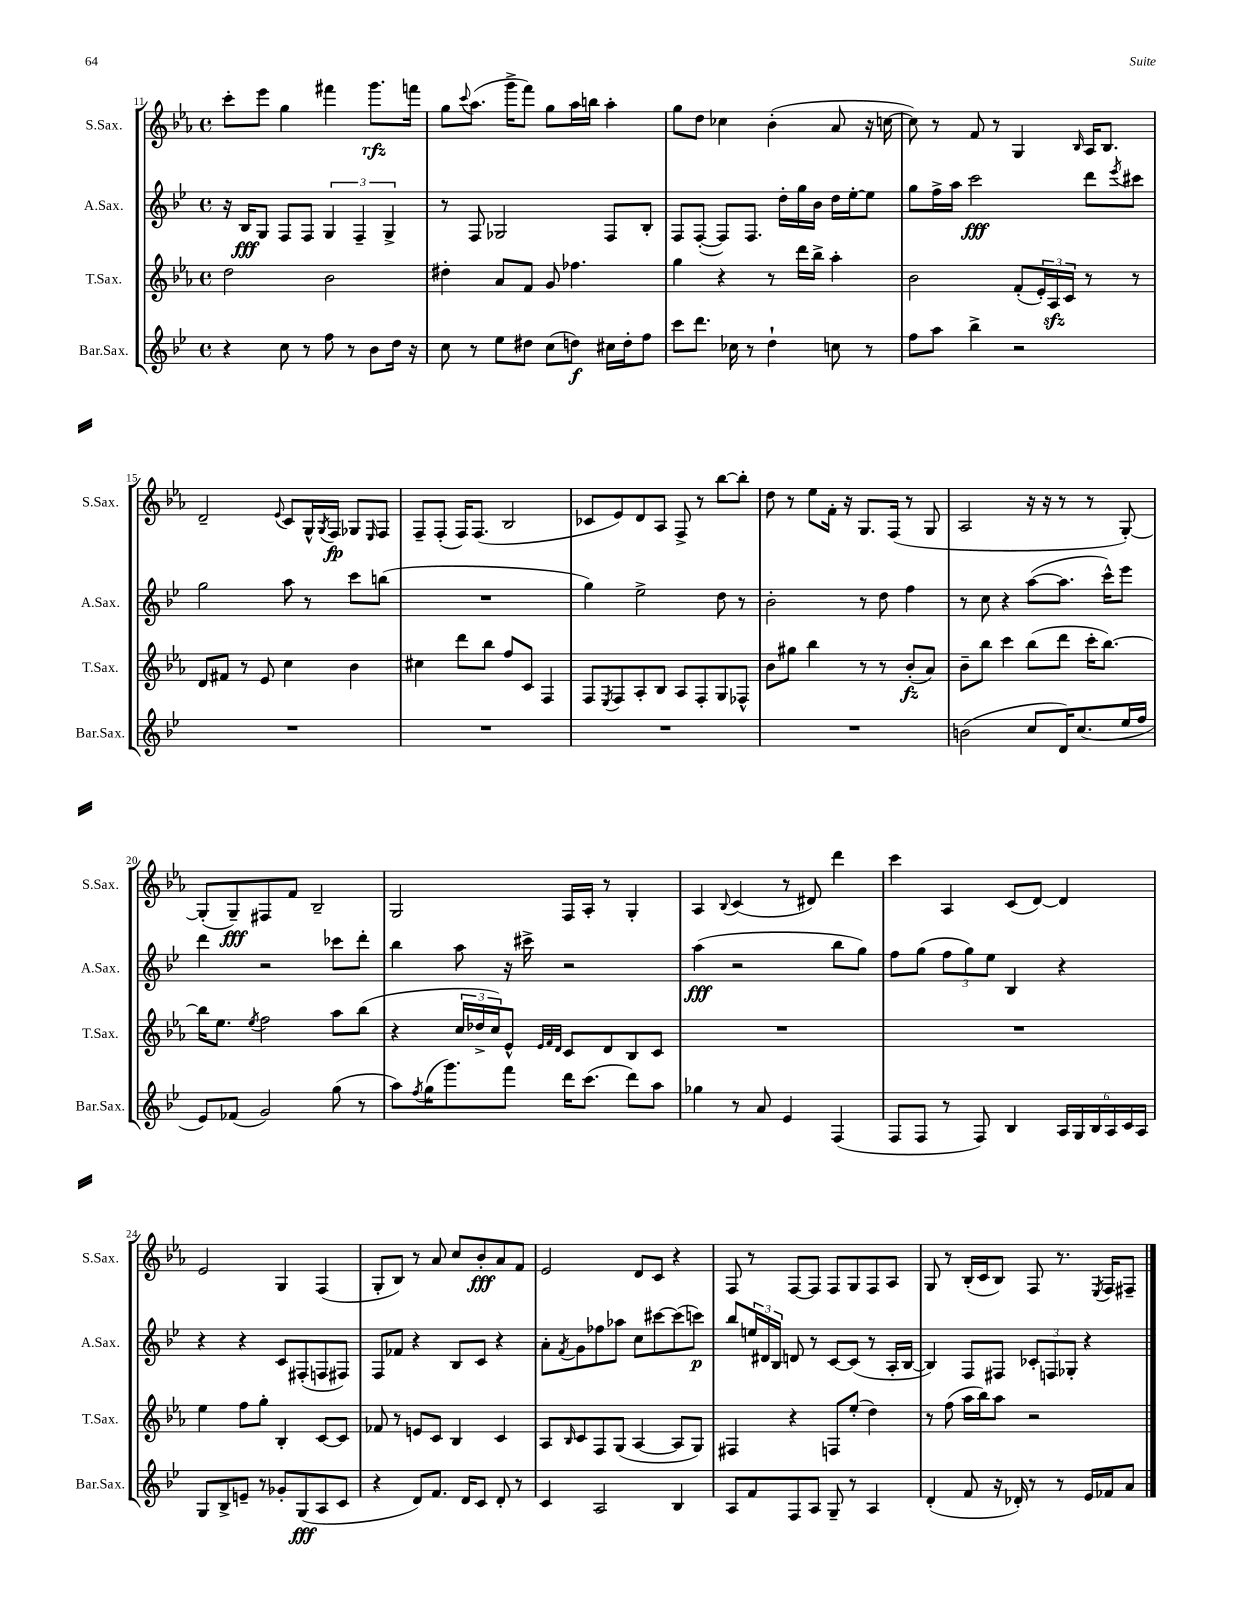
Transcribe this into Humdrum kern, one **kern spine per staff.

**kern	**kern	**kern	**kern
*staff4	*staff3	*staff2	*staff1
*clefG2	*clefG2	*clefG2	*clefG2
*k[b-e-]	*k[b-e-a-]	*k[b-e-]	*k[b-e-a-]
*M4/4	*M4/4	*M4/4	*M4/4
*met(c)	*met(c)	*met(c)	*met(c)
4r	2dd	16r	8ccc'
.	.	16B-	.
.	.	8G	8eee-
8cc	.	8F	4gg
8r	.	8F	.
8ff	2b-	6G	4fff#
8r	.	.	.
.	.	6F~	.
8b-	.	.	8.ggg
.	.	6G^	.
16dd	.	.	.
16r	.	.	16fff
=	=	=	=
8cc	4dd#'	8r	8gg
.	.	.	8qqccc
8r	.	8F	(8.aa-
8ee-	8a-	2G-	.
.	.	.	16ggg^
8dd#	8f	.	8fff)
(8cc	8g	.	8gg
8dd)	4.ff-	.	16aa-
.	.	.	16bb
16cc#	.	8F	4aa-'
16dd'	.	.	.
8ff	.	8B-'	.
=	=	=	=
8ccc	4gg	8F	8gg
8.ddd	.	([8F'	8dd
.	4r	8F])	4cc-
16cc-	.	.	.
8r	.	8.F	.
4dd`	8r	.	(4b-'
.	.	16dd'	.
.	16ddd	16gg	.
.	16bb-^	16b-	.
8cc	4aa-'	16dd	8a-
.	.	[16ee-'	.
8r	.	8ee-]	16r
.	.	.	[16cc
=	=	=	=
8ff	2b-	8gg	8cc])
8aa	.	16ff^	8r
.	.	16aa	.
4bb-^	.	2ccc	8f
.	.	.	8r
2r	(8f'	.	4G
.	24e-')	.	.
.	24A-	.	.
.	24c	.	.
.	.	.	16qqB-
.	8r	8ddd	16A-
.	.	.	8.B-
.	.	8qeee-	.
.	8r	8ccc#	.
=	=	=	=
1r	8d	2gg	2d~
.	8f#	.	.
.	8r	.	.
.	8e-	.	.
.	.	.	8qqe-
.	4cc	8aa	8c
.	.	8r	16G^^
.	.	.	8qG
.	.	.	16F
.	4b-	8ccc	8G-
.	.	.	16qqE-
.	.	(8bb	8F
=	=	=	=
1r	4cc#	1r	8F~
.	.	.	(8F'
.	8ddd	.	16F)
.	.	.	(8.F
.	8bb-	.	.
.	8ff	.	2B-
.	8c	.	.
.	4F	.	.
=	=	=	=
1r	8F	4gg)	8c-
.	8qE-	.	.
.	8F	.	8e-)
.	8A-'	2ee-^	8d
.	8B-	.	8A-
.	8A-	.	8F^
.	8F'	.	8r
.	8G	8dd	[8bb-
.	8F-^^	8r	8bb-']
=	=	=	=
1r	8b-	2b-'	8dd
.	8gg#	.	8r
.	4bb-	.	8ee-
.	.	.	16f'
.	.	.	16r
.	8r	8r	8.G
.	8r	8dd	.
.	.	.	(16F
.	(8b-'	4ff	8r
.	8a-)	.	8G
=	=	=	=
(2b	8b-~	8r	2A-
.	8bb-	8cc	.
.	4ccc	4r	.
8cc	(8bb-	([8aa	16r
.	.	.	16r
16d)	8ddd	8.aa]	8r
(8.cc	.	.	.
.	16ccc'	.	8r
.	[8.bb-)	16ccc^^)	.
16ee-	.	8eee-	[8G')
16ff	.	.	.
=	=	=	=
8e-)	16bb-]	4ddd	(8G']
.	8.ee-	.	.
(8f-	.	.	8G~)
.	8qee-	.	.
2g)	2ff	2r	8F#
.	.	.	8f
.	.	.	2B-~
(8gg	8aa-	8ccc-	.
8r	(8bb-	8ddd'	.
=	=	=	=
8aa)	4r	4bb-	2G
8qff	.	.	.
(16gg	.	.	.
8.ggg)	.	.	.
.	24cc	8aa	.
.	24dd-^	.	.
.	24cc)	.	.
8fff	8e-^^	16r	.
.	.	16ccc#^	.
.	32qqe-	.	.
.	32qqf	.	.
.	32qqd	.	.
16ddd	8c	2r	16F
(8.ccc	.	.	16A-'
.	8d	.	8r
8ddd)	8B-	.	4G'
8aa	8c	.	.
=	=	=	=
4gg-	1r	(4aa	4A-
.	.	.	8qqB-
8r	.	2r	(4c
8a	.	.	.
4e-	.	.	8r
.	.	.	8d#)
(4F	.	8bb-	4ddd
.	.	8gg)	.
=	=	=	=
8F	1r	8ff	4ccc
8F	.	(8gg	.
8r	.	12ff	4A-
.	.	12gg)	.
8F)	.	.	.
.	.	12ee-	.
4B-	.	4B-	(8c
.	.	.	[8d)
24A	.	4r	4d]
24G	.	.	.
24B-	.	.	.
24A	.	.	.
24c	.	.	.
24A	.	.	.
=	=	=	=
8G	4ee-	4r	2e-
8B-^	.	.	.
8e~	8ff	4r	.
8r	8gg'	.	.
8g-'	4B-'	8c	4G
(8G	.	(8F#'	.
8A	[8c	8F	(4F
8c	8c]	8F#)	.
=	=	=	=
4r	8f-	8F	8G'
.	8r	8f-	8B-)
8d)	8e	4r	8r
8.f	8c	.	8a-
.	4B-	8B-	8cc
16d	.	.	.
8c	.	8c	8b-'
8d'	4c	4r	8a-
8r	.	.	8f
=	=	=	=
4c	8A-	8a'	2e-
.	16qqB-	8qf	.
.	8c	8g	.
2A	8F	8ff-	.
.	(8G	8aa-	.
.	[4A-	8cc	8d
.	.	[8ccc#	8c
4B-	8A-]	(8ccc#]	4r
.	8G)	8ccc)	.
=	=	=	=
8A	4F#	8bb-	8F
8f	.	24ee	8r
.	.	24d#	.
.	.	24B-	.
8F	4r	8d	[8F
8A	.	8r	8F]
8G~	8F	[8c	8F
8r	(8ee-'	(8c]	8G
4A	4dd)	8r	8F
.	.	16A'	8A-
.	.	[16B-	.
=	=	=	=
(4d'	8r	4B-])	8G
.	(8ff	.	8r
8f	16aa-	8F	(16B-'
.	16bb-)	.	16c
16r	8aa-	8F#	8B-)
16d-')	.	.	.
8r	2r	12c-'	8F
.	.	12F	.
8r	.	.	8.r
.	.	12G-'	.
16e-	.	4r	.
.	.	.	8qE-
16f-	.	.	16F
8a	.	.	8F#~
==	==	==	==
*-	*-	*-	*-
